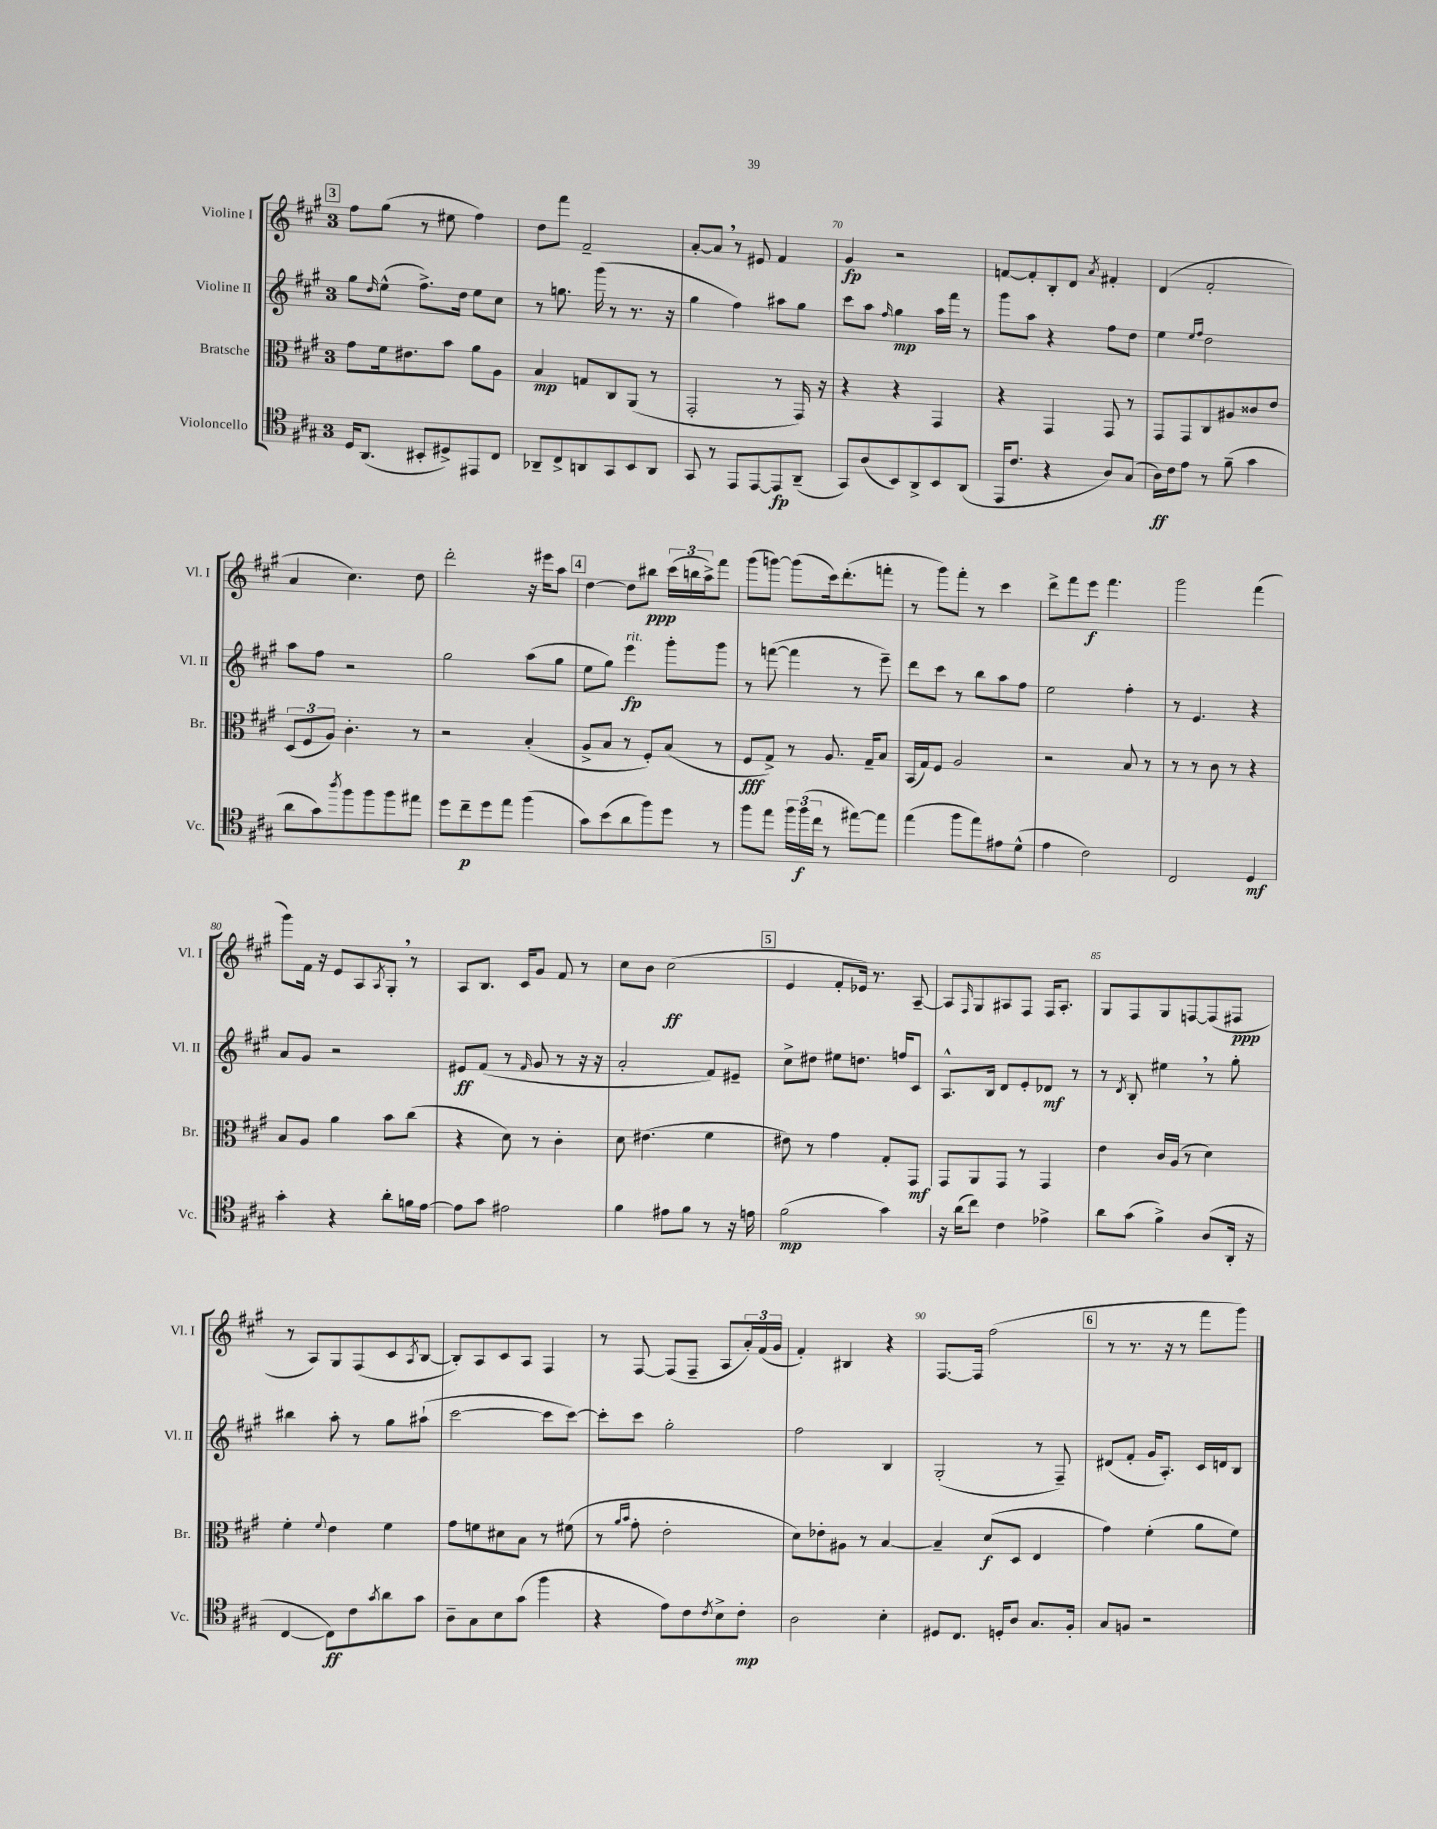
<<
\new StaffGroup <<
\new Staff = "s0" \with { instrumentName = "Violine I" shortInstrumentName = "Vl. I" } {
    \clef treble \key a \major \once \override Staff.TimeSignature.style = #'single-digit \time 3/4
    \mark \markup { \box "3" } fis''8 gis''8( r8 eis''8 fis''4) |
    d''8 fis'''8 fis'2-- |
    a'8~-. a'8 \breathe r8 eis'8 fis'4 |
    gis'4\fp r2 |
    f'8~ f'8-. b8-. d'8 \acciaccatura { a'8 } fis'4-. |
    d'4( fis'2-. |
    a'4 cis''4.) d''8 |
    d'''2-. r16 eis'''16 a''8 |
    \mark \markup { \box "4" } d''4~ d''8 bis''8\ppp \tuplet 3/2 { cis'''16( b''16 a''16->) } fis'''8 |
    gis'''8( g'''8~) g'''8( cis'''16) d'''8.-.( f'''8-. |
    r8 gis'''8) fis'''8-. r8 cis'''4 |
    d'''8-> fis'''8 e'''8\f fis'''4. |
    gis'''2 fis'''4( |
    gis'''8) fis'16 r16 e'8 a8 \acciaccatura { a8 } gis8-. \breathe r8 |
    a8 b8. cis'16 gis'8 fis'8 r8 |
    cis''8 b'8 cis''2\ff( |
    \mark \markup { \box "5" } e'4 fis'8-. ees'16) r8. a8~-- |
    a8 \grace { fis16 } gis8 ais8 fis8 fis16 ais8.-. |
    gis8 fis8 gis8 f8~ f8( fis8\ppp |
    r8 a8) gis8 fis8( cis'8 \acciaccatura { a8 } b8~ |
    b8-.) a8 cis'8 a8 fis4 |
    r8 fis8~ fis8( fis8-- a8 \tuplet 3/2 { a'16-.) fis'16( gis'16 } |
    fis'4-.) bis4 r4 |
    fis8.~ fis16 fis''2( |
    \mark \markup { \box "6" } r8 r8. r16 r8 fis'''8 gis'''8) \bar "|." |
}
\new Staff = "s1" \with { instrumentName = "Violine II" shortInstrumentName = "Vl. II" } {
    \clef treble \key a \major \once \override Staff.TimeSignature.style = #'single-digit \time 3/4
    \mark \markup { \box "3" } gis''8 \grace { d''16 } e''8-^( fis''8.->) d''16 e''8 cis''8 |
    r8 g''8. gis'''16( r8 r8. r16 |
    gis''4 fis''4) ais''8 gis''8 |
    cis'''8 a''8 \grace { fis''16 } gis''4\mp a''16 fis'''16 r8 |
    gis'''8 a''8 r4 fis''8 d''8 |
    e''4 \grace { e''16 fis''16 } d''2 |
    a''8 fis''8 r2 |
    gis''2 a''8( gis''8 |
    \mark \markup { \box "4" } e''8 gis''8) e'''4\fp^\markup { \italic "rit." } gis'''8-. gis'''8 |
    r8 f'''8~( f'''4 r8 e'''8--) |
    d'''8 cis'''8 r8 b''8 a''8 fis''8 |
    e''2 fis''4-. |
    r8 e'4. r4 |
    a'8 gis'8 r2 |
    eis'8\ff fis'8( r8 \grace { fis'16 } gis'8 r8 r16 r16 |
    a'2-. fis'8) eis'8-- |
    \mark \markup { \box "5" } cis''8-> dis''8 eis''8 d''8. f''16 cis'8 |
    a8.-^ b16 d'8 e'8-. des'8\mf r8 |
    r8 \acciaccatura { d'8 } b8-. eis''4 \breathe r8 gis''8-. |
    bis''4 a''8-. r8 gis''8 ais''8-!( |
    cis'''2~ cis'''8 cis'''8~) |
    cis'''8-. cis'''8 gis''2-. |
    fis''2 b4 |
    gis2-.( r8 fis8--) |
    \mark \markup { \box "6" } dis'8( fis'8-. gis'16 a8.-.) cis'16 d'16 b8 \bar "|." |
}
\new Staff = "s2" \with { instrumentName = "Bratsche" shortInstrumentName = "Br." } {
    \clef alto \key a \major \once \override Staff.TimeSignature.style = #'single-digit \time 3/4
    \mark \markup { \box "3" } gis'8 fis'16 eis'8. b'8 a'8 a8 |
    b4\mp g8 cis8 a,8( r8 |
    gis,2-. r8 gis,16) r16 |
    r4 r4 gis,4 |
    r4 gis,4 gis,8 r8 |
    gis,8 gis,8 cis8 ais8 cisis'8 e'8 |
    \tuplet 3/2 { d8( fis8 a8) } cis'4.-. r8 |
    r2 b4-.( |
    \mark \markup { \box "4" } a8-> b8 r8 fis8-.) b8( r8 |
    fis8\fff gis8->) r8 a8. gis16-- b8 |
    b,16( gis16) fis8 a2 |
    r2 b8 r8 |
    r8 r8 cis'8 r8 r4 |
    b8 a8 a'4 b'8 cis''8( |
    r4 d'8) r8 cis'4-. |
    d'8 eis'4.( fis'4 |
    \mark \markup { \box "5" } eis'8) r8 gis'4 gis8-. gis,8\mf |
    gis,8 a,8 gis,8 r8 gis,4 |
    e'4 cis'16 a16( r8 d'4) |
    fis'4-. \appoggiatura { fis'8 } e'4 fis'4 |
    gis'8 f'8 dis'8 b8 r8 fis'8( |
    r8 \grace { a'16 b'16 } gis'8-. e'2-. |
    d'8) ees'8-. ais8 r8 b4~ |
    b4-- d'8\f( d8 e4 |
    \mark \markup { \box "6" } gis'4) fis'4-.( a'8 fis'8) \bar "|." |
}
\new Staff = "s3" \with { instrumentName = "Violoncello" shortInstrumentName = "Vc." } {
    \clef tenor \key a \major \once \override Staff.TimeSignature.style = #'single-digit \time 3/4
    \mark \markup { \box "3" } d16 a,8.( bis,8-. dis8->) eis,8 cis8 |
    aes,8-- cis8-> a,8 gis,8 b,8 a,8 |
    gis,8 r8 e,8 e,8~ e,8\fp a,8--( |
    gis,8) a8( b,8) a,8-> b,8 a,8( |
    e,16 cis'8. r4 a8) gis8( |
    a16\ff) cis'16 e'8 r8 fis'8--( gis'4 |
    a'8 gis'8) \acciaccatura { a''8 } fis''8 fis''8 fis''8 eis''8 |
    d''8 cis''8--\p d''8 e''8 fis''4( |
    \mark \markup { \box "4" } gis'8) b'8( a'8 fis''8) d''8 r8 |
    fis''8 e''8 \tuplet 3/2 { fis''16 fis''16\f( cis''16 } r8 eis''8~) eis''8 |
    e''4( fis''8 e''8) eis'8 d'8-^( |
    e'4 cis'2) |
    cis2 d4\mf |
    gis'4-. r4 a'8-. f'16 e'16~ |
    e'8 gis'8 eis'2 |
    fis'4 eis'8 fis'8 r8 r16 e'16 |
    \mark \markup { \box "5" } fis'2\mp( gis'4) |
    r16 a'16( cis''8) cis'4 ees'4-> |
    a'8 gis'8( fis'4->) a8( a,16-. r16 |
    cis4~ cis8\ff) cis'8 \acciaccatura { gis'8 } a'8 gis'8 |
    a8-- gis8 b8 gis'8( fis''4 |
    r4 e'8) cis'8 \acciaccatura { cis'8 } b8-> cis'8-.\mp |
    a2 b4-. |
    dis8 cis8. d16-. a8 gis8. fis16-. |
    \mark \markup { \box "6" } gis8 f8 r2 \bar "|." |
}
>>
>>
\layout { \context { \Score currentBarNumber = #67 \override BarNumber.break-visibility = ##(#f #t #t) barNumberVisibility = #(every-nth-bar-number-visible 5) } }
